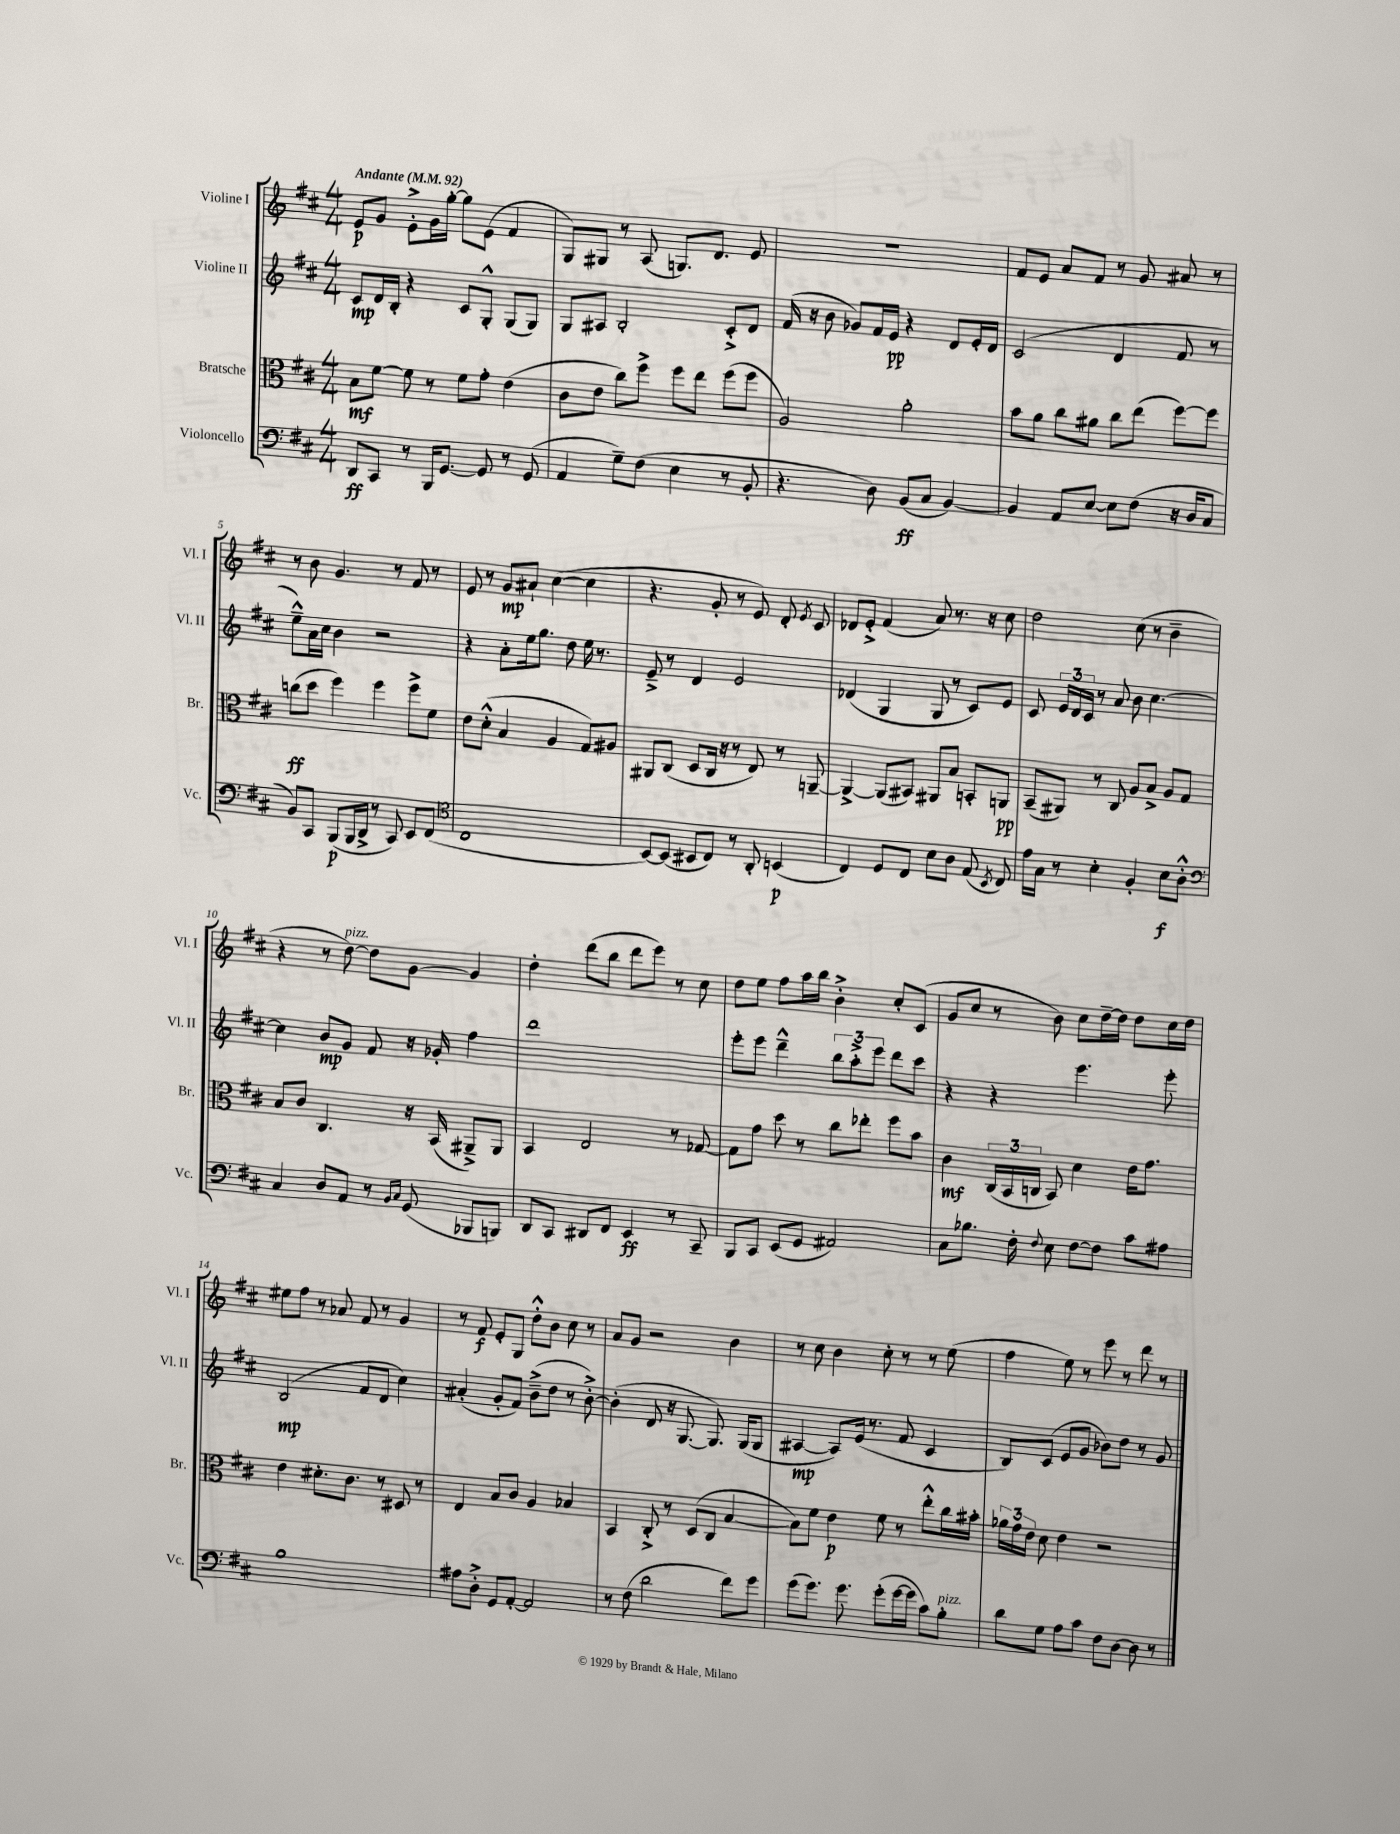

**kern	**dynam	**kern	**dynam	**kern	**dynam	**kern	**dynam
*part4	*part4	*part3	*part3	*part2	*part2	*part1	*part1
*staff4	*staff4	*staff3	*staff3	*staff2	*staff2	*staff1	*staff1
*I"Violoncello	*	*I"Bratsche	*	*I"Violine II	*	*I"Violine I	*
*I'Vc.	*	*I'Br.	*	*I'Vl. II	*	*I'Vl. I	*
*clefF4	*	*clefC3	*	*clefG2	*	*clefG2	*
*k[f#c#]	*	*k[f#c#]	*	*k[f#c#]	*	*k[f#c#]	*
*M4/4	*	*M4/4	*	*M4/4	*	*M4/4	*
*MM92	*	*MM92	*	*MM92	*	*MM92	*
=1	=1	=1	=1	=1	=1	=1	=1
!	!	!	!	!	!	!LO:TX:a:B:t=Andante	!
8DD/L	ff	8B\L	mf	8c#/L	mp	8e/L	p
8CC#/J	.	[8f#\J	.	16d/L	.	8g/J	.
.	.	.	.	16B'/JJ	.	.	.
8r	.	8f#\]	.	4r	.	8e'^\L	.
16BBB/KL	.	8r	.	.	.	16g\L	.
[8.GG/J	.	.	.	.	.	[16gg'\JJ	.
.	.	8f#\L	.	8c#/L	.	8gg\L]	.
8GG/]	.	8g'\J	.	8G'^^/J	.	(8e\J	.
8r	.	(4e\	.	(8G/L	.	4f#/	.
(8GG/	.	.	.	8G/J)	.	.	.
=2	=2	=2	=2	=2	=2	=2	=2
4AA/	.	8c#\L	.	8G/L	.	8G/L)	.
.	.	8e\J	.	8A#X/J	.	8G#X/J	.
8G~\L)	.	8cc#\L)	.	2B'/	.	8r	.
(8F#\J	.	8ff#^\J	.	.	.	(8A/	.
4E\	.	8ff#\L	.	.	.	8.Gn/L)	.
.	.	8ee\J	.	.	.	.	.
.	.	.	.	.	.	8.d/J	.
8r	.	(8ff#\L	.	8c#'^/L	.	.	.
8BB'/	.	8ff#\J	.	8d/J	.	8e/	.
=3	=3	=3	=3	=3	=3	=3	=3
4.r	.	2A/)	.	(16f#/	.	1r	.
.	.	.	.	16r	.	.	.
.	.	.	.	8b\	.	.	.
.	.	.	.	8g-X/L)	.	.	.
8D\)	.	.	.	16f#/L	.	.	.
.	.	.	.	16e/JJ	pp	.	.
(8BB/L	ff	2a'\	.	4r	.	.	.
8C#/J	.	.	.	.	.	.	.
[4BB/)	.	.	.	8d/L	.	.	.
.	.	.	.	16e'/L	.	.	.
.	.	.	.	16d/JJ	.	.	.
=4	=4	=4	=4	=4	=4	=4	=4
4BB/]	.	8b\L	.	(2c#/	.	8f#/L	.
.	.	8a\J	.	.	.	8e/J	.
8AA/L	.	8cc#\L	.	.	.	8a/L	.
[8E/J	.	8a#X\J	.	.	.	8f#/J	.
8E\L]	.	8cc#\L	.	4d/	.	8r	.
(8F#\J	.	(8ee\J	.	.	.	8g/	.
16r	.	[8ff#\L)	.	8f#/	.	8a#X/	.
16D/KL	.	.	.	.	.	.	.
8C#/J	.	8ff#\J]	.	8r	.	8r	.
!!LO:LB:g=z
=5	=5	=5	=5	=5	=5	=5	=5
8BB/L)	.	(8ccn\L	ff	8ee~^^\L)	.	8r	.
8CC#/J	.	8dd\J	.	16a\L	.	8b\	.
.	.	.	.	16cc#\JJ	.	.	.
(8BBB/L	p	4ff#\)	.	4b\	.	4.g/	.
16BBB/L	.	.	.	.	.	.	.
16DD^/JJ	.	.	.	.	.	.	.
8r	.	4ff#\	.	2r	.	.	.
8CC#/)	.	.	.	.	.	8r	.
8EE/L	.	8ff#^\L	.	.	.	8f#/	.
(8FF#/J	.	8f#\J	.	.	.	8r	.
=6	=6	=6	=6	=6	=6	=6	=6
*clefC4	*	*	*	*	*	*	*
1C#	.	8e\L	.	4r	.	8e/	.
.	.	(8d'^^\J	.	.	.	8r	.
.	.	4B/	.	8a'\L	.	8g/L	mp
.	.	.	.	16ee\k	.	8a#X`/J	.
.	.	.	.	8.gg\J	.	.	.
.	.	4A/	.	.	.	([4cc#\	.
.	.	.	.	8dd\	.	.	.
.	.	8G/L)	.	16ee\	.	4cc#\]	.
.	.	.	.	8.r	.	.	.
.	.	8A#X/J	.	.	.	.	.
=7	=7	=7	=7	=7	=7	=7	=7
[8BB/L)	.	8AA#X/L	.	8e~^/	.	4.r	.
(8BB/J]	.	(8C#/J	.	8r	.	.	.
8BB#X/L	.	8D/L	.	4d/	.	.	.
8C#/J)	.	16C#/Jk	.	.	.	8g'/	.
.	.	16r	.	.	.	.	.
8r	.	8r	.	2e/	.	8r	.
8AA'/	.	8E/)	.	.	.	8e/)	.
(4BBn/	p	8r	.	.	.	8d'/	.
.	.	.	.	.	.	8qe/	.
.	.	[8AAn~/	.	.	.	8c#/	.
=8	=8	=8	=8	=8	=8	=8	=8
4C#/)	.	4AA^/_	.	(4d-X/	.	8d-X/L	.
.	.	.	.	.	.	8e'^/J	.
8D/L	.	(8AA/L]	.	4G/	.	(4f#/	.
8C#/J	.	8BB#X/J)	.	.	.	.	.
8B\L	.	8AA#X/L	.	8G/	.	8a/)	.
8A\J	.	8B/J	.	8r	.	8.r	.
(8E/	.	8BBn'/L	.	8c#/L)	.	.	.
.	.	.	.	.	.	16r	.
8qBB/	.	.	.	.	.	.	.
8C#/)	.	8AAn/J	pp	8e/J	.	8cc#\	.
=9	=9	=9	=9	=9	=9	=9	=9
16e\LL	.	(8BB~/L	.	8c#/	.	2dd\	.
16G\JJ	.	.	.	.	.	.	.
8r	.	8AA#X/J)	.	24e/LL	.	.	.
.	.	.	.	24d/	.	.	.
.	.	.	.	24c#/JJ	.	.	.
4B'\	.	8r	.	8r	.	.	.
.	.	8C#/	.	8a/	.	.	.
4F#'/	.	8A/L	.	8b\	.	(8cc#\	.
.	.	8B^/J	.	[4.cc#\	.	8r	.
8B\L	f	8A/L	.	.	.	4b~\	.
8A'^^\J	.	8G/J	.	.	.	.	.
!!LO:LB:g=z
=10	=10	=10	=10	=10	=10	=10	=10
*clefF4	*	*	*	*	*	*	*
4C#/	.	8B/L	.	4cc#\]	.	4r	.
.	.	8c#/J	.	.	.	.	.
8D/L	.	4.C#/	.	8b/L	mp	8r	.
!	!	!	!	!	!	!LO:TX:a:i:t=pizz.	!
8AA/J	.	.	.	8g/J	.	[8dd\)	.
8r	.	.	.	8f#/	.	8dd\L]	.
16qqBB/LL	.	.	.	.	.	.	.
16qqC#/JJ	.	.	.	.	.	.	.
(8GG/	.	16r	.	16r	.	[8g\J	.
.	.	(16BB/	.	16g-X'/	.	.	.
8BBB-X/L	.	8AA#X~^/L)	.	4ff#\	.	4g/]	.
8BBBn/J)	.	8AA#/J	.	.	.	.	.
=11	=11	=11	=11	=11	=11	=11	=11
8DD/L	.	4BB/	.	1ddd	.	4dd'\	.
8CC#/J	.	.	.	.	.	.	.
8DD#X/L	.	2E/	.	.	.	(8ddd\L	.
8FF#/J	.	.	.	.	.	8bb\J	.
4EE/	ff	.	.	.	.	8ddd\L	.
.	.	.	.	.	.	8eee\J)	.
8r	.	8r	.	.	.	8r	.
8CC#~/	.	[8G-X/	.	.	.	8cc#\	.
=12	=12	=12	=12	=12	=12	=12	=12
8BBB/L	.	8G-\L]	.	8eee'\L	.	8dd\L	.
8CC#/J	.	8g\J	.	8eee\J	.	8ee\J	.
(8EE/L	.	8dd\	.	4ddd~^^\	.	8ff#\L	.
8GG/J	.	8r	.	.	.	16aa\L	.
.	.	.	.	.	.	16bb\JJ	.
2AA#X/)	.	8cc#\L	.	12bb\L	.	4b'^\	.
.	.	.	.	12aa'^\	.	.	.
.	.	8ee-X'\J	.	.	.	.	.
.	.	.	.	12eee\J	.	.	.
.	.	8ff#\L	.	8ddd\L	.	8cc#'/L	.
.	.	8b\J	.	8ccc#\J	.	(8c#/J	.
=13	=13	=13	=13	=13	=13	=13	=13
8C#\L	.	4c#\	mf	4r	.	8g/L	.
8.B-X\J	.	.	.	.	.	8cc#/J	.
.	.	(24C#/LL	.	4r	.	8r	.
.	.	24BB/	.	.	.	.	.
16F#'\	.	.	.	.	.	.	.
.	.	24Cn/JJ	.	.	.	.	.
8qqF#/	.	.	.	.	.	.	.
8E\	.	8BB/)	.	.	.	8b\)	.
[8F#\L	.	4d\	.	4.eee\	.	8cc#\L	.
8F#\J]	.	.	.	.	.	[16dd~\L	.
.	.	.	.	.	.	16dd\JJ]	.
8c#\L	.	16e\KL	.	.	.	8dd\L	.
.	.	8.g\J	.	.	.	.	.
8A#X\J	.	.	.	8eee'\	.	16cc#\L	.
.	.	.	.	.	.	16dd\JJ	.
!!LO:LB:g=z
=14	=14	=14	=14	=14	=14	=14	=14
1B	.	4e\	.	(2B/	mp	8ee#X\L	.
.	.	.	.	.	.	8ff#\J	.
.	.	8.d#X'\L	.	.	.	8r	.
.	.	.	.	.	.	8a-X/	.
.	.	8.c#\J	.	.	.	.	.
.	.	.	.	8f#/L	.	8f#/	.
.	.	8r	.	8d/J	.	8r	.
.	.	8D#X/	.	4cc#\)	.	4g/	.
.	.	8r	.	.	.	.	.
=15	=15	=15	=15	=15	=15	=15	=15
8A#X\L	.	4E/	.	(4a#X'/	.	8r	.
8D'^\J	.	.	.	.	.	8f#/	f
8GG/L	.	8B/L	.	8g'/L	.	8e'/L	.
[8AA'/J	.	8c#/J	.	8f#/J)	.	8G/J	.
2AA/]	.	4A/	.	(8b~^\L	.	8dd'^^\L	.
.	.	.	.	8dd\J	.	8b\J	.
.	.	4B-X/	.	8r	.	8cc#\	.
.	.	.	.	[8b'^\)	.	8r	.
=16	=16	=16	=16	=16	=16	=16	=16
8r	.	4BB/	.	(4b'\]	.	8a/L	.
(8F#\	.	.	.	.	.	8g/J	.
2d\	.	8C#'^/	.	8d/	.	2r	.
.	.	8r	.	16r	.	.	.
.	.	.	.	[8.G/	.	.	.
.	.	(8D/L	.	.	.	.	.
.	.	8C#/J	.	8.G/])	.	.	.
8f#\L)	.	[4B/	.	.	.	4b\	.
.	.	.	.	(16G/KL	.	.	.
8g\J	.	.	.	8G/J	.	.	.
=17	=17	=17	=17	=17	=17	=17	=17
(8g\L	.	8B\L])	.	[4A#X/	mp	8r	.
8.g\J)	.	8f#\J	.	.	.	8cc#\	.
.	.	4e\	p	8A#/L])	.	4b\	.
8.g\	.	.	.	.	.	.	.
.	.	.	.	(16e/Jk	.	.	.
.	.	.	.	8.r	.	.	.
(8g'\L	.	8f#\	.	.	.	8cc#'\	.
[16g\L	.	8r	.	8f#/	.	8r	.
16g\JJ]	.	.	.	.	.	.	.
8c#\L)	.	8ee'^^\L	.	4c#/	.	8r	.
!LO:TX:a:i:t=pizz.	!	!	!	!	!	!	!
8B'\J	.	16cc#\L	.	.	.	(8ee\	.
.	.	16b#X'\JJ	.	.	.	.	.
=18	=18	=18	=18	=18	=18	=18	=18
8d\L	.	24a-X\LL	.	8B/L)	.	4ff#\	.
.	.	24g\	.	.	.	.	.
.	.	24e\JJ	.	.	.	.	.
8G\J	.	8d\	.	(8c#/J	.	.	.
8A\L	.	4e\	.	8e/L	.	8ee\)	.
8c#\J	.	.	.	8g/J	.	8r	.
8F#\L	.	2r	.	8b-X\L)	.	8eee\	.
[8D\J	.	.	.	8dd\J	.	8r	.
8D\]	.	.	.	8r	.	8ddd\	.
8r	.	.	.	8g/	.	8r	.
==	==	==	==	==	==	==	==
*-	*-	*-	*-	*-	*-	*-	*-
